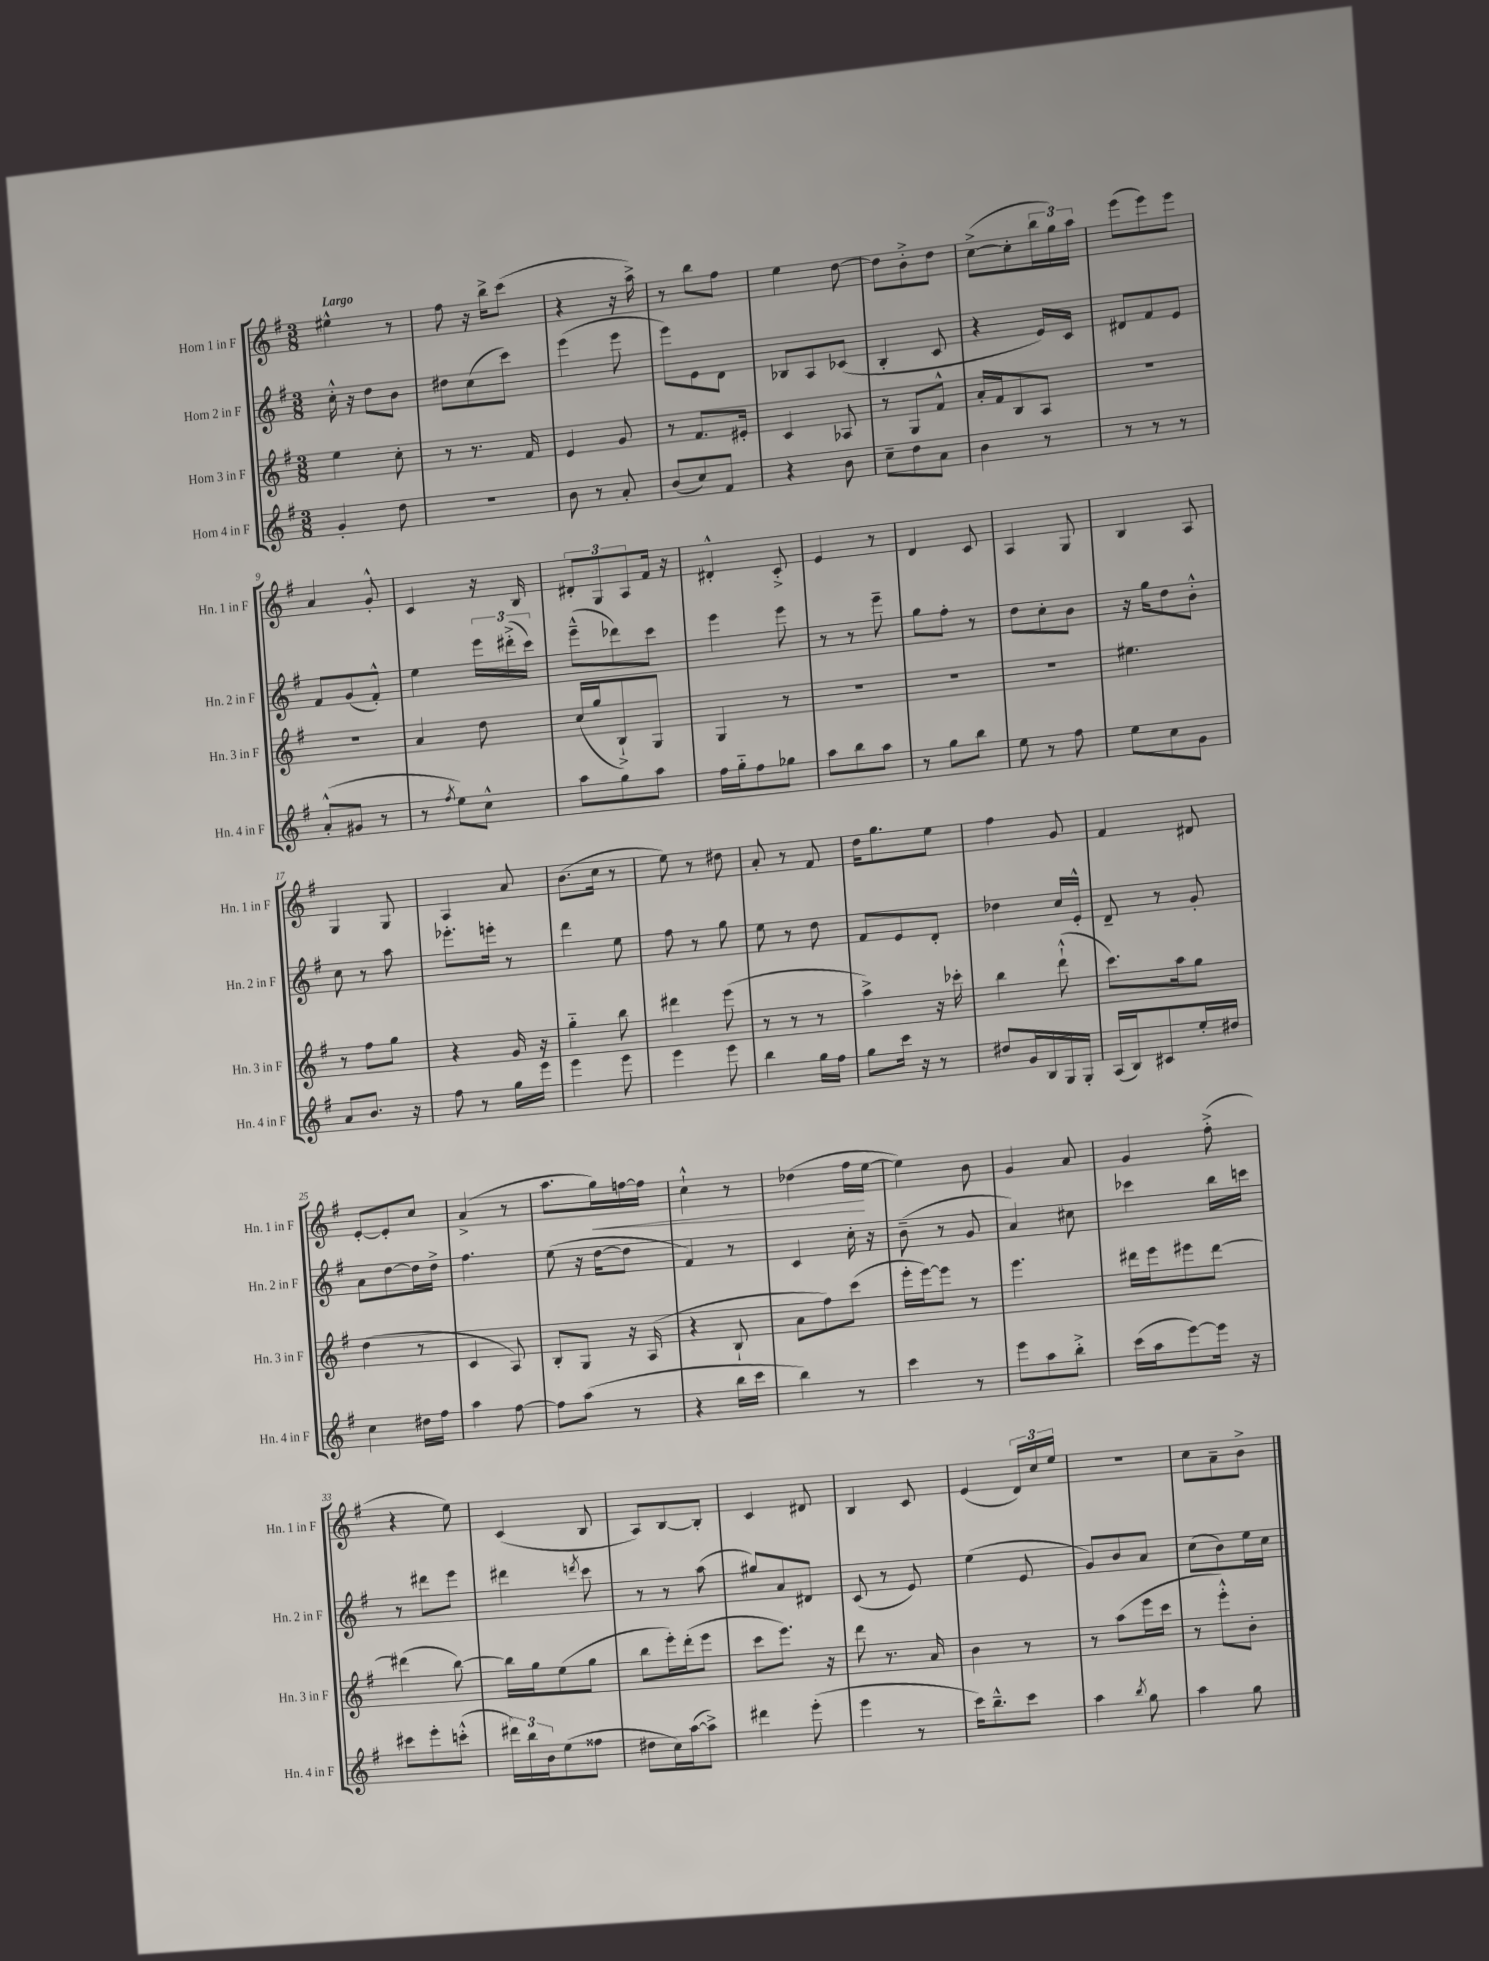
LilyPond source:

<<
\new StaffGroup <<
\new Staff = "s0" \with { instrumentName = "Horn 1 in F" shortInstrumentName = "Hn. 1 in F" } {
    \clef treble \key g \major \numericTimeSignature \time 3/8 \tempo "Largo"
    eis''4-^ r8 |
    fis''8 r16 b''16-> c'''8( |
    r4 r16 a''16->) |
    r8 b''8 fis''8 |
    e''4 d''8~ |
    d''8 b'8-.-> d''8 |
    c''8~->( c''8-. \tuplet 3/2 { b''16 g''16) a''16 } |
    e'''8( e'''8) e'''8 |
    a'4 g'8-.-^ |
    c'4 r16 b16 |
    \tuplet 3/2 { dis'8-. g8 a8 } fis'16 r16 |
    dis'4-.-^ c'8-.-> |
    e'4 r8 |
    d'4 c'8 |
    a4 g8 |
    b4 a8 |
    g4 g8 |
    a4 a'8 |
    b'8.( c''16 r8 |
    e''8) r8 dis''8 |
    a'8-. r8 fis'8 |
    d''16 g''8. e''8 |
    fis''4 g'8 |
    fis'4 dis'8 |
    e'8~-. e'8-. c''8 |
    a'4->( r8 |
    a''8. g''16\<) f''16~ f''16 |
    c''4-!-^ r8 |
    des''4( fis''16\! e''16~ |
    e''4) b'8 |
    g'4 a'8 |
    g'4 fis''8-.->( |
    r4 e''8) |
    c'4( b8 |
    a8) b8~ b8-. |
    c'4 dis'8 |
    b4 c'8 |
    e'4( \tuplet 3/2 { d'16) c''16 e''16 } |
    R4. |
    c''8 a'8-- b'8-> \bar "|." |
}
\new Staff = "s1" \with { instrumentName = "Horn 2 in F" shortInstrumentName = "Hn. 2 in F" } {
    \clef treble \key g \major \numericTimeSignature \time 3/8
    c''16-.-^ r16 d''8 b'8 |
    dis''8 c''8( c'''8) |
    e'''4( e'''8 |
    e'''8) e'8 d'8 |
    bes8 a8 ces'8( |
    b4-. c'8 |
    r4 e'16) c'16 |
    dis'8 fis'8 e'8 |
    fis'8 g'8( fis'8-.-^) |
    e''4 \tuplet 3/2 { e'''16 dis'''16-.->( c'''16) } |
    e'''8---^( des'''8) c'''8 |
    e'''4 e'''8 |
    r8 r8 e'''8-- |
    g''8 fis''8-. r8 |
    d''8 c''8-. b'8 |
    r16 g''16 d''8 b'8-.-^ |
    c''8 r8 a''8 |
    ees'''8.-. e'''16-. r8 |
    d'''4 e''8 |
    fis''8 r8 g''8 |
    e''8 r8 d''8 |
    fis'8 e'8 d'8-. |
    des''4 c''16 e'16-.-^ |
    d'8-- r8 g'8-. |
    a'8 d''8~ d''16 d''16-> |
    fis''4. |
    e''8( r16 d''16~ d''8 |
    fis'4) r8 |
    c'4 c''16-. r16 |
    b'8--( r8 g'8 |
    a'4) cis''8 |
    ces'''4 b''16 c'''16 |
    r8 dis'''8 e'''8 |
    dis'''4 \acciaccatura { d'''8 } c'''8 |
    r8 r8 a''8( |
    gis''8) a'8 dis'8 |
    c'8( r8 e'8) |
    e''4( e'8 |
    g'8) b'8 a'8 |
    c''8( b'8) e''16 c''16 \bar "|." |
}
\new Staff = "s2" \with { instrumentName = "Horn 3 in F" shortInstrumentName = "Hn. 3 in F" } {
    \clef treble \key g \major \numericTimeSignature \time 3/8
    e''4 c''8-. |
    r8 r8. fis'16 |
    e'4 g'8 |
    r8 fis'8. eis'16-. |
    c'4 aes8 |
    r8 g8 fis'8-^ |
    a'16-. fis'16 b8 a8 |
    R4. |
    R4. |
    a'4 d''8 |
    c''16( g''16 b8-!->) g8 |
    g4 r8 |
    R4. |
    R4. |
    R4. |
    eis''4. |
    r8 fis''8 g''8 |
    r4 g'16 r16 |
    g''4-_ b''8 |
    dis'''4 e'''8( |
    r8 r8 r8 |
    a''4->) r16 ces'''16-. |
    b''4 d'''8-!-^( |
    c'''8.) a''16 g''8 |
    d''4( r8 |
    c'4 a8) |
    b8-. g8 r16 a16( |
    r4 b8-! |
    a'8 fis''8) c'''8( |
    e'''16-. e'''16~) e'''8 r8 |
    e'''4. |
    dis'''16 e'''16 eis'''8 dis'''8~ |
    dis'''4( b''8~) |
    b''16 g''16 e''8( g''8 |
    b''8 e'''16-.) d'''16-.( e'''8 |
    c'''8 e'''8.) r16 |
    d'''8 r8. a'16 |
    b'4 r8 |
    r8 a''8( e'''16 c'''16 |
    r8 e'''8-.-^) b'8-. \bar "|." |
}
\new Staff = "s3" \with { instrumentName = "Horn 4 in F" shortInstrumentName = "Hn. 4 in F" } {
    \clef treble \key g \major \numericTimeSignature \time 3/8
    g'4-. d''8 |
    R4. |
    b'8 r8 a'8-. |
    b'8( c''8) fis'8 |
    r4 b'8 |
    c''8-- d''8 a'8 |
    b'4 r8 |
    r8 r8 r8 |
    a'8-.-^( gis'8 r8 |
    r8 \acciaccatura { fis''8 } e''8) c''8-^ |
    a''8 g''8 a''8 |
    fis''16 g''16-_ fis''8 ges''8 |
    a''8 b''8 a''8 |
    r8 g''8 b''8 |
    e''8 r8 fis''8 |
    e''8 c''8 g'8 |
    a'8 b'8. r16 |
    fis''8 r8 g''16 e'''16 |
    e'''4 e'''8 |
    e'''4 e'''8 |
    b''4 g''16 fis''16 |
    g''8 c'''16 r16 r8 |
    dis''8 g'16 b16 g16 g16-. |
    a16( b16) cis'8 e''16-. dis''16 |
    c''4 dis''16 fis''16 |
    a''4 fis''8~ |
    fis''8 a''8( r8 |
    r4 b''16 c'''16 |
    b''4) r8 |
    c'''4 r8 |
    e'''8 a''8 b''8-.-> |
    c'''16( a''16 e'''8~) e'''16 r16 |
    cis'''8 e'''8-. c'''8-.-^( |
    \tuplet 3/2 { dis'''16) b''16 b'16 } e''8( fisis''8 |
    dis''8 c''16) a''16~( a''8->) |
    dis'''4 e'''8-.( |
    e'''4 r8 |
    c'''16) b''8.---^ c'''8 |
    a''4 \acciaccatura { b''8 } g''8 |
    a''4 g''8 \bar "|." |
}
>>
>>
